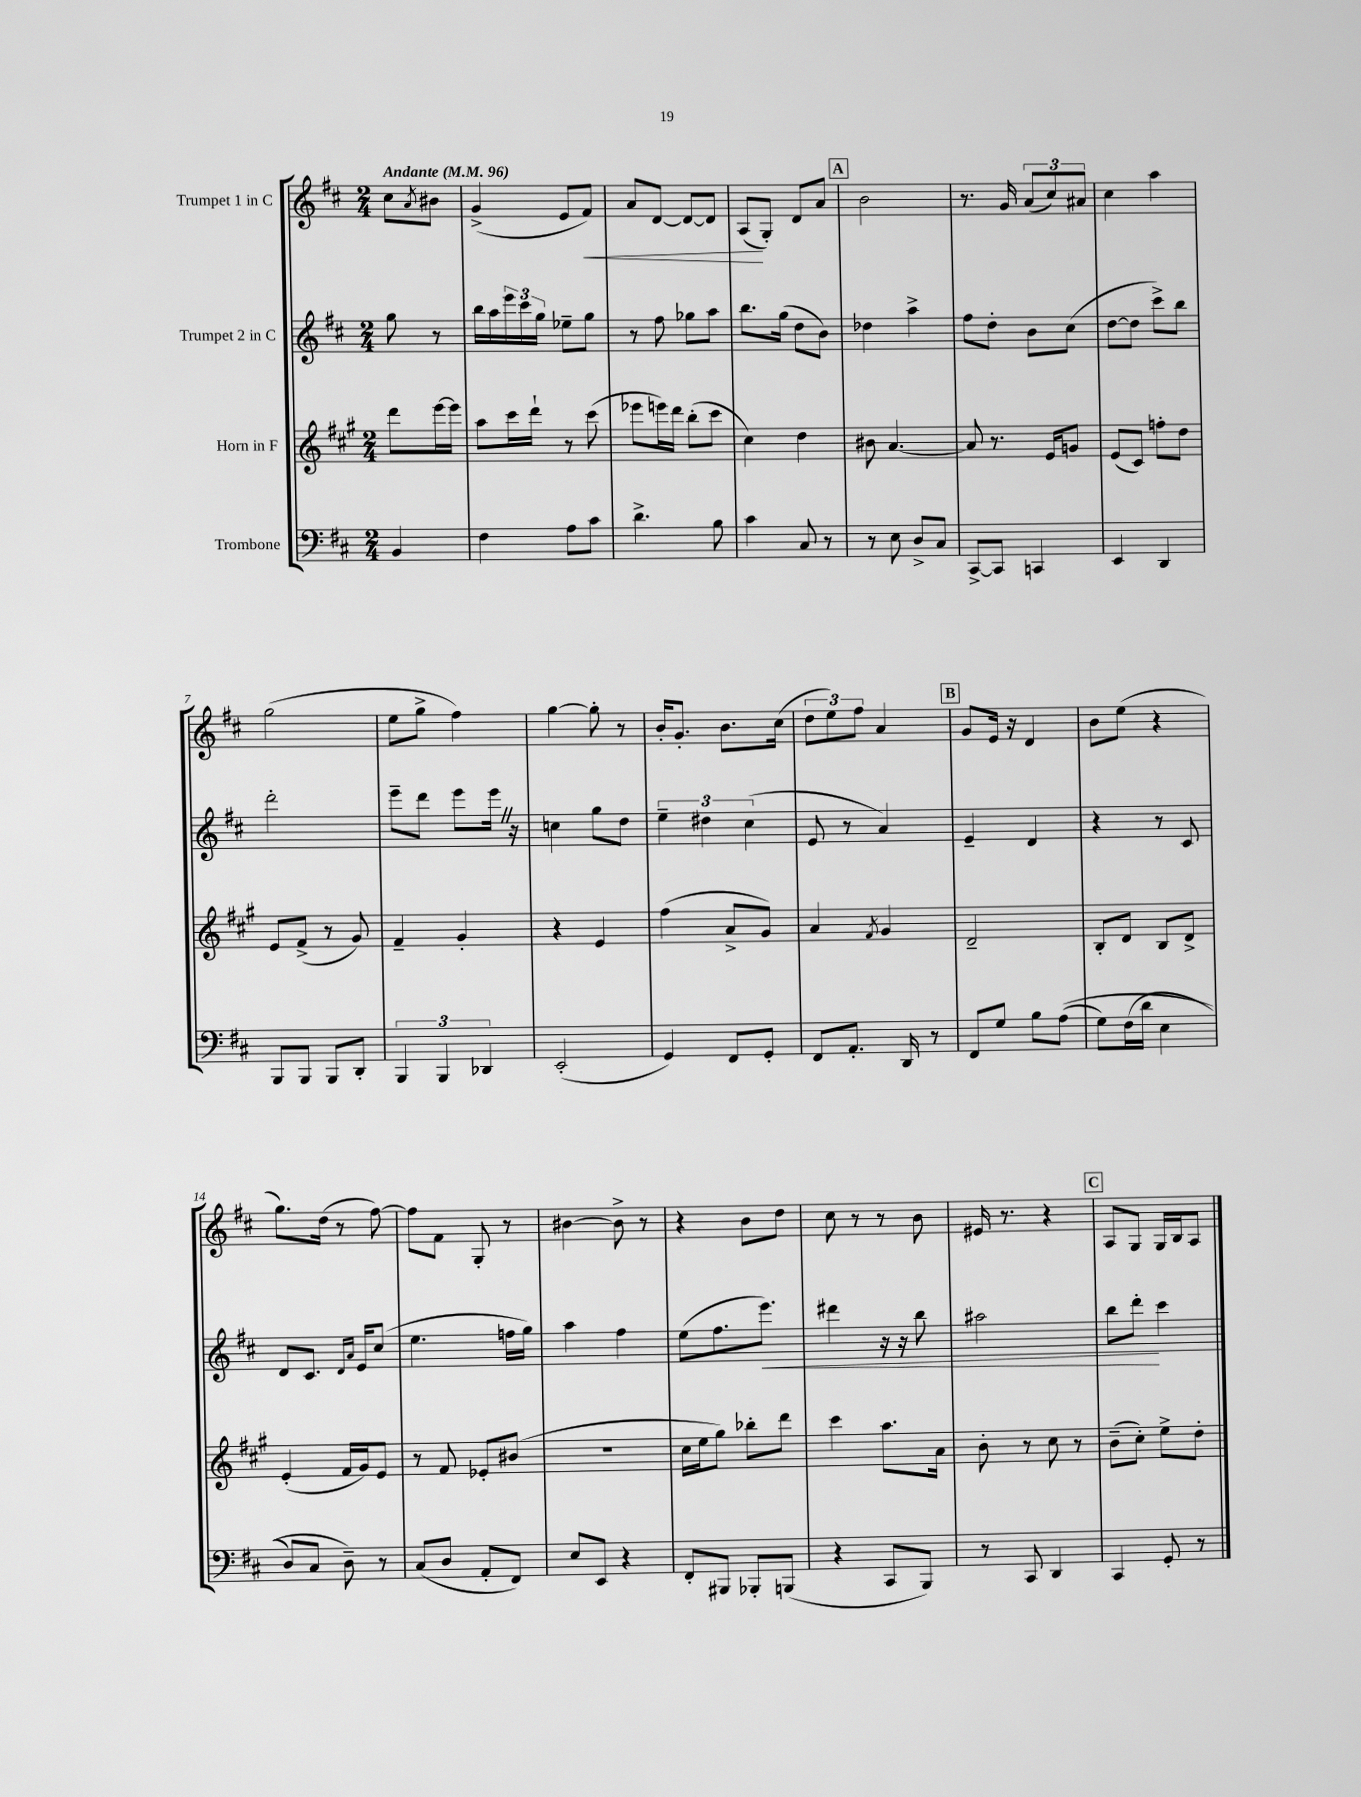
<<
\new StaffGroup <<
\new Staff = "s0" \with { instrumentName = "Trumpet 1 in C" } {
    \clef treble \key d \major \numericTimeSignature \time 2/4 \partial 4 \tempo "Andante" 4 = 96
    cis''8 \acciaccatura { a'8 } bis'8 |
    g'4->( e'8 fis'8\<) |
    a'8 d'8~ d'8~ d'8 |
    a8\!( g8-.) d'8 a'8 |
    \mark \markup { \box "A" } b'2 |
    r8. g'16 \tuplet 3/2 { a'8( cis''8) ais'8 } |
    cis''4 a''4 |
    g''2( |
    e''8 g''8-> fis''4) |
    g''4~ g''8-. r8 |
    b'16-. g'8.-. b'8. cis''16( |
    \tuplet 3/2 { d''8 e''8) fis''8 } a'4 |
    \mark \markup { \box "B" } g'8 e'16 r16 d'4 |
    b'8 e''8( r4 |
    g''8.) d''16( r8 fis''8~) |
    fis''8 fis'8 g8-. r8 |
    bis'4~ bis'8-> r8 |
    r4 b'8 d''8 |
    cis''8 r8 r8 b'8 |
    eis'16 r8. r4 |
    \mark \markup { \box "C" } a8 g8 g16 b16 a8 \bar "|." |
}
\new Staff = "s1" \with { instrumentName = "Trumpet 2 in C" } {
    \clef treble \key d \major \numericTimeSignature \time 2/4 \partial 4
    g''8 r8 |
    b''16 a''16 \tuplet 3/2 { e'''16 cis'''16 g''16 } ees''8-- g''8 |
    r8 fis''8 ges''8 a''8 |
    b''8. g''16( d''8 b'8) |
    \mark \markup { \box "A" } des''4 a''4-> |
    fis''8 d''8-. b'8 cis''8( |
    d''8~ d''8 cis'''8->) b''8 |
    d'''2-. |
    e'''8-- d'''8 e'''8 e'''16 \once \override BreathingSign.text = \markup { \musicglyph "scripts.caesura.straight" } \breathe r16 |
    c''4 g''8 d''8 |
    \tuplet 3/2 { e''4-- dis''4 cis''4( } |
    e'8 r8 a'4) |
    \mark \markup { \box "B" } e'4-- d'4 |
    r4 r8 cis'8 |
    d'8 cis'8. \grace { d'16 a'16 } e'16 cis''8( |
    e''4. f''16 g''16) |
    a''4 fis''4 |
    e''8( fis''8. e'''8.\<) |
    dis'''4 r16 r16 b''8 |
    ais''2 |
    \mark \markup { \box "C" } b''8 d'''8-.\! cis'''4 \bar "|." |
}
\new Staff = "s2" \with { instrumentName = "Horn in F" } {
    \clef treble \key a \major \numericTimeSignature \time 2/4 \partial 4
    d'''8 e'''16~ e'''16 |
    a''8 cis'''16 d'''16-! r8 cis'''8( |
    ees'''8 e'''16) d'''16 b''8-.( cis'''8 |
    cis''4) d''4 |
    \mark \markup { \box "A" } bis'8 a'4.~ |
    a'8 r8. e'16 g'8 |
    e'8( cis'8) f''8-. d''8 |
    e'8 fis'8->( r8 gis'8) |
    fis'4-- gis'4-. |
    r4 e'4 |
    fis''4( a'8-> gis'8) |
    a'4 \acciaccatura { fis'8 } gis'4 |
    \mark \markup { \box "B" } d'2-- |
    b8-. d'8 b8 d'8-> |
    e'4-.( fis'16 gis'16) e'8 |
    r8 fis'8 ees'8-. bis'8( |
    r2 |
    cis''16 e''16 gis''8) bes''8-. d'''8 |
    cis'''4 a''8. a'16 |
    b'8-. r8 cis''8 r8 |
    \mark \markup { \box "C" } b'8--( cis''8-.) e''8-> d''8-. \bar "|." |
}
\new Staff = "s3" \with { instrumentName = "Trombone" } {
    \clef bass \key d \major \numericTimeSignature \time 2/4 \partial 4
    b,4 |
    fis4 a8 cis'8 |
    d'4.-> b8 |
    cis'4 cis8 r8 |
    \mark \markup { \box "A" } r8 e8 d8-> cis8 |
    cis,8~-> cis,8 c,4 |
    e,4 d,4 |
    b,,8 b,,8 b,,8 d,8-. |
    \tuplet 3/2 { b,,4 b,,4 des,4 } |
    e,2-.( |
    g,4) fis,8 g,8-. |
    fis,8 a,8.-. d,16 r8 |
    \mark \markup { \box "B" } fis,8 g8 b8 a8(\( |
    g8) fis16( d'16 e4 |
    d8) cis8 d8--\) r8 |
    cis8( d8 a,8-. fis,8) |
    e8 e,8 r4 |
    fis,8-. bis,,8 bes,,8-. b,,8( |
    r4 cis,8 b,,8) |
    r8 cis,8 d,4 |
    \mark \markup { \box "C" } cis,4 g,8-. r8 \bar "|." |
}
>>
>>
